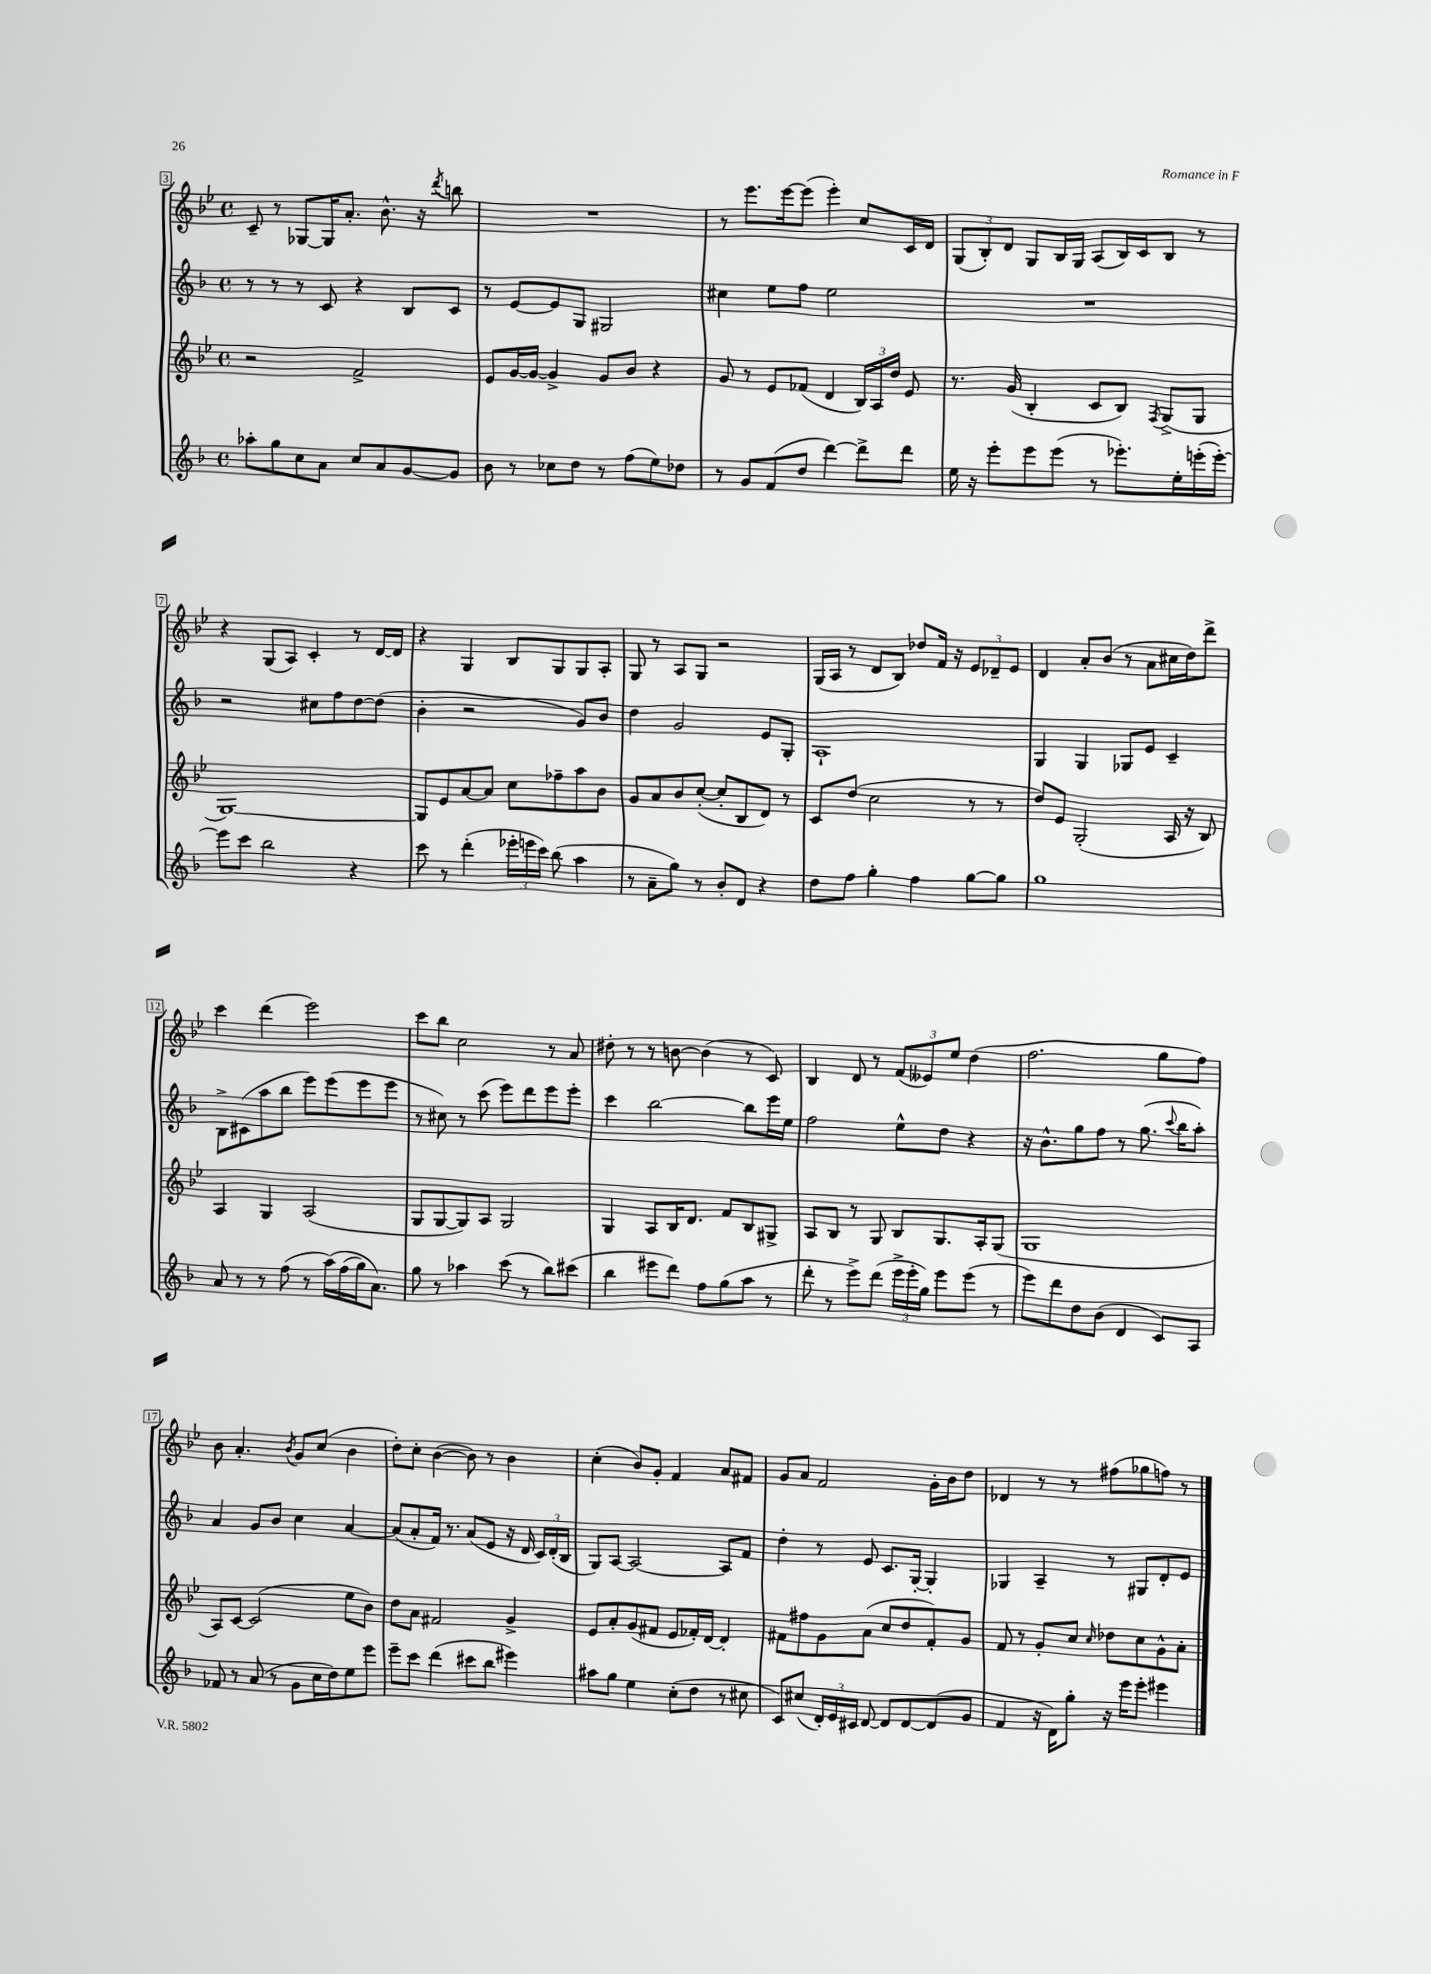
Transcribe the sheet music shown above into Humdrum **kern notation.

**kern	**kern	**kern	**kern
*part4	*part3	*part2	*part1
*staff4	*staff3	*staff2	*staff1
*clefG2	*clefG2	*clefG2	*clefG2
*k[b-]	*k[b-e-]	*k[b-]	*k[b-e-]
*M4/4	*M4/4	*M4/4	*M4/4
*met(c)	*met(c)	*met(c)	*met(c)
=3	=3	=3	=3
8aa-X'\L	2r	8r	8c~/
8gg\	.	8r	8r
8cc\	.	8r	[8G-X/L
8a\J	.	8c/	16G-/K]
.	.	.	8.a'/J
8cc/L	2f^/	4r	.
8a/	.	.	8.b-^^\
[8g/	.	8B-/L	.
.	.	.	16r
.	.	.	8qddd/
8g/J]	.	8c/J	8bbn\
=4	=4	=4	=4
8b-\	8e-/L	8r	1r
8r	[16g/L	[8e/L	.
.	16g/JJ_	.	.
8cc-X\L	4g^/]	8e/]	.
8dd\J	.	8G/J	.
8r	8g/L	2G#X/	.
(8ff\L	8b-/J	.	.
8ee\)	4r	.	.
8dd-X\J	.	.	.
=5	=5	=5	=5
8r	8g/	4cc#X\	8r
8g/L	8r	.	8.eee-\L
(8f/	8e-/L	8ee\L	.
.	.	.	[16eee-\k
8dd/J	(8f-X/J	8ff\J	(8eee-\J]
[4ddd\)	4d/	2ee\	4eee-'\)
8ddd^\L]	24B-/LL)	.	8cc/L
.	24A/	.	.
.	24dd/JJ	.	.
8ddd\J	8e-/	.	16c/L
.	.	.	16d/JJ
=6	=6	=6	=6
16ee\	8.r	1r	(12G/L
16r	.	.	.
.	.	.	12B-'/)
8eee'\L	.	.	.
.	.	.	12d/J
.	(16g/	.	.
8eee\	4B-'/	.	8G/L
(8eee\J	.	.	16B-/L
.	.	.	16G/JJ
8r	8c/L	.	(8A/L
8.eee-X'\L)	8B-/J)	.	16B-/L)
.	.	.	16c/J
.	8qF/	.	.
.	(8G^/L	.	8B-/J
16ee'\L	.	.	.
(16eeen'\	8G/J	.	8r
[16eee'\JJ)	.	.	.
!!LO:LB:g=z
=7	=7	=7	=7
8eee\L]	[1G)	2r	4r
8ccc\J	.	.	.
2bb-\	.	.	(8G/L
.	.	.	8A/J)
.	.	8cc#X\L	4c'/
.	.	8ff\	.
4r	.	[8dd\	8r
.	.	(8dd\J]	[16d/LL
.	.	.	16d/JJ]
=8	=8	=8	=8
8ccc\	8G/L]	4b-'\	4r
8r	8e-/	.	.
(4ddd'\	[8a/	2r	4G/
.	8a/J]	.	.
24eee-X'\LL	8cc\L	.	8B-/L
24eeen\	.	.	.
24ccc\JJ)	.	.	.
(8bb-\	8ff-X~\	.	8G/
4aa\	8aa\	8g/L)	8G/
.	8b-\J	8b-/J	8A'/J
=9	=9	=9	=9
8r	8g/L	4dd\	8G/
8a~\L	8a/	.	8r
8gg\J)	8b-/	2g/	8A/L
8r	([8cc'/J	.	8G/J
8b-'/L	8cc'/L]	.	2r
8d/J	8B-/	.	.
4r	8d/J)	8e/L	.
.	8r	8G'/J	.
=10	=10	=10	=10
8dd\L	8c/L	1A`	(16G/LL
.	.	.	16A/JJ
8ff\J	(8dd/J	.	8r
4gg'\	2cc\	.	8d/L
.	.	.	8B-/J)
4ff\	.	.	8dd-X/L
.	.	.	16f/Jk
.	.	.	16r
[8gg\L	8r	.	12e-/L
.	.	.	12d-X~/
8gg\J]	8r	.	.
.	.	.	12e-/J
=11	=11	=11	=11
1gg	8dd/L)	4G/	4d/
.	8e-/J	.	.
.	(2G'/	4G/	8a'/L
.	.	.	(8b-/J
.	.	8G-X/L	8r
.	.	8e/J	8a\L
.	16A/	4c~/	16cc#X\L
.	16r	.	16dd\J)
.	8B-/)	.	8ddd^\J
!!LO:LB:g=z
=12	=12	=12	=12
8a/	4A/	8B-^\L	4ccc\
8r	.	(8c#X\	.
8r	4G/	8aa\	(4ddd\
(8ff\	.	8bb-\J	.
8r	(2A/	8eee\L)	2eee-\)
(16aa\LL)	.	(8eee\	.
(16ff\	.	.	.
16gg\J)	.	8eee\	.
8.a\J)	.	.	.
.	.	8eee\J	.
=13	=13	=13	=13
8gg\	8G/L	8r	8ccc\L
8r	[8G/	8cc#X\)	8bb-\J
4aa-X\	8G/])	8r	2cc\
.	8A/J	(8ccc\	.
(8ccc\	2G/	8eee\L)	.
8r	.	8ddd\	.
8bb-\L)	.	8eee\	8r
(8ccc#X\J	.	8eee'\J	8a/
=14	=14	=14	=14
4bb-\	4G/	4ccc\	8dd#X'\
.	.	.	8r
8eee#X\L	8A/L	[2bb-\	8r
8ddd\J)	16B-/K	.	[8bn\
.	8.d/J	.	.
8ff\L	.	.	(4b\]
(8gg\	8f/L	.	.
8aa\J	8B-/	8bb-\L]	8r
8r	8G#X^/J	16eee\L	8c/)
.	.	16ee\JJ	.
=15	=15	=15	=15
8ddd'\	8A/L	2ff\	4B-/
8r	8B-/J	.	.
8eee^\L)	8r	.	8d/
(8ddd\J	8G/	.	8r
24eee^\LL	8B-/L	8ee^^\L	(12f/L
24eee'\	.	.	.
24gg\JJ)	.	.	12e--X/)
8eee\L	8.G/	8dd\J	.
.	.	.	12ee-/J
(8eee\J	.	4r	(4dd\
.	16A'/k	.	.
8r	(8G/J	.	.
=16	=16	=16	=16
8eee\L)	1G	16r	2.ff\
.	.	8.b-^^\L	.
8ddd\	.	.	.
8dd\	.	8gg\	.
(8b-\J	.	8ff\J	.
4d/	.	8r	.
.	.	(8.gg\	.
8c/L)	.	.	8gg\L
.	.	8qqccc/	.
.	.	16bb-\KL	.
8A/J	.	8aa'\J)	8ff\J)
!!LO:LB:g=z
=17	=17	=17	=17
8f-X/	8A/L)	4a/	8b-\
8r	[8c/J	.	4.a'/
(8a/	(2c/]	8g/L	.
8r	.	8b-/J	.
.	.	.	8qb-/
8g\L	.	4cc\	8g/L
16cc\L	.	.	(8cc/J
16dd\J)	.	.	.
8ee\	8ee-\L	[4a/	4b-\
8eee\J	8b-\J)	.	.
=18	=18	=18	=18
8eee~\L	8dd\L	(8a/L]	8dd'\L)
8ccc\J	8a\J	8a'/	8cc'\J
(4ddd\	2f#X/	16f/Jk)	([4b-\
.	.	8.r	.
8ccc#X\L	.	(8a/L	8b-\])
8bb-\J	.	8e/J	8r
4eee#X\)	4g^/	16r	4b-\
.	.	16d/	.
.	.	24c/LL)	.
.	.	(24d'/	.
.	.	24B-/JJ	.
=19	=19	=19	=19
8aa#X\L	8e-/L	8G/L)	(4cc'\
8gg\J	8a'/	[8A/J	.
4ee\	(8g/	2A/_	8b-/L)
.	8f#X/J	.	8g'/J
(8cc'\L	8e-/L	.	4f/
8dd\J	16f-X'/L)	.	.
.	[16d/JJ	.	.
8r	4d'/]	8A/L]	8a/L
8cc#X\	.	8f/J	8f#X/J
=20	=20	=20	=20
8c/L)	8f#X\L	4dd'\	8g/L
(8cc#X/J	8ff#X\	.	8a/J
24d'/LL)	8g\	8r	2f/
24e/	.	.	.
24c#X/JJ	.	.	.
[8d/	(8a\J	8e/	.
8d/L]	8cc/L	8.c/L	.
[8d/	8dd/	.	.
.	.	[16G'/Jk	.
(8d/]	8f#'/)	4G'/]	16g'\LL
.	.	.	16b-\J
8g/J	8g/J	.	8dd\J
=21	=21	=21	=21
4f/	8f/	4G-X/	4d-X/
.	8r	.	.
16r	8g'/L	4A~/	8r
16d\KL)	.	.	.
8gg'\J	8cc/J	.	8r
.	16qqcc/	.	.
16r	8dd-X\L	8r	(8ff#X\L
16eee\KL	.	.	.
8eee'\J	8cc\	8G#X/L	8gg-X\
4eee#X\	8g^^\	8d'/	8ffn\J)
.	8a'\J	8e/J	8r
==	==	==	==
*-	*-	*-	*-
